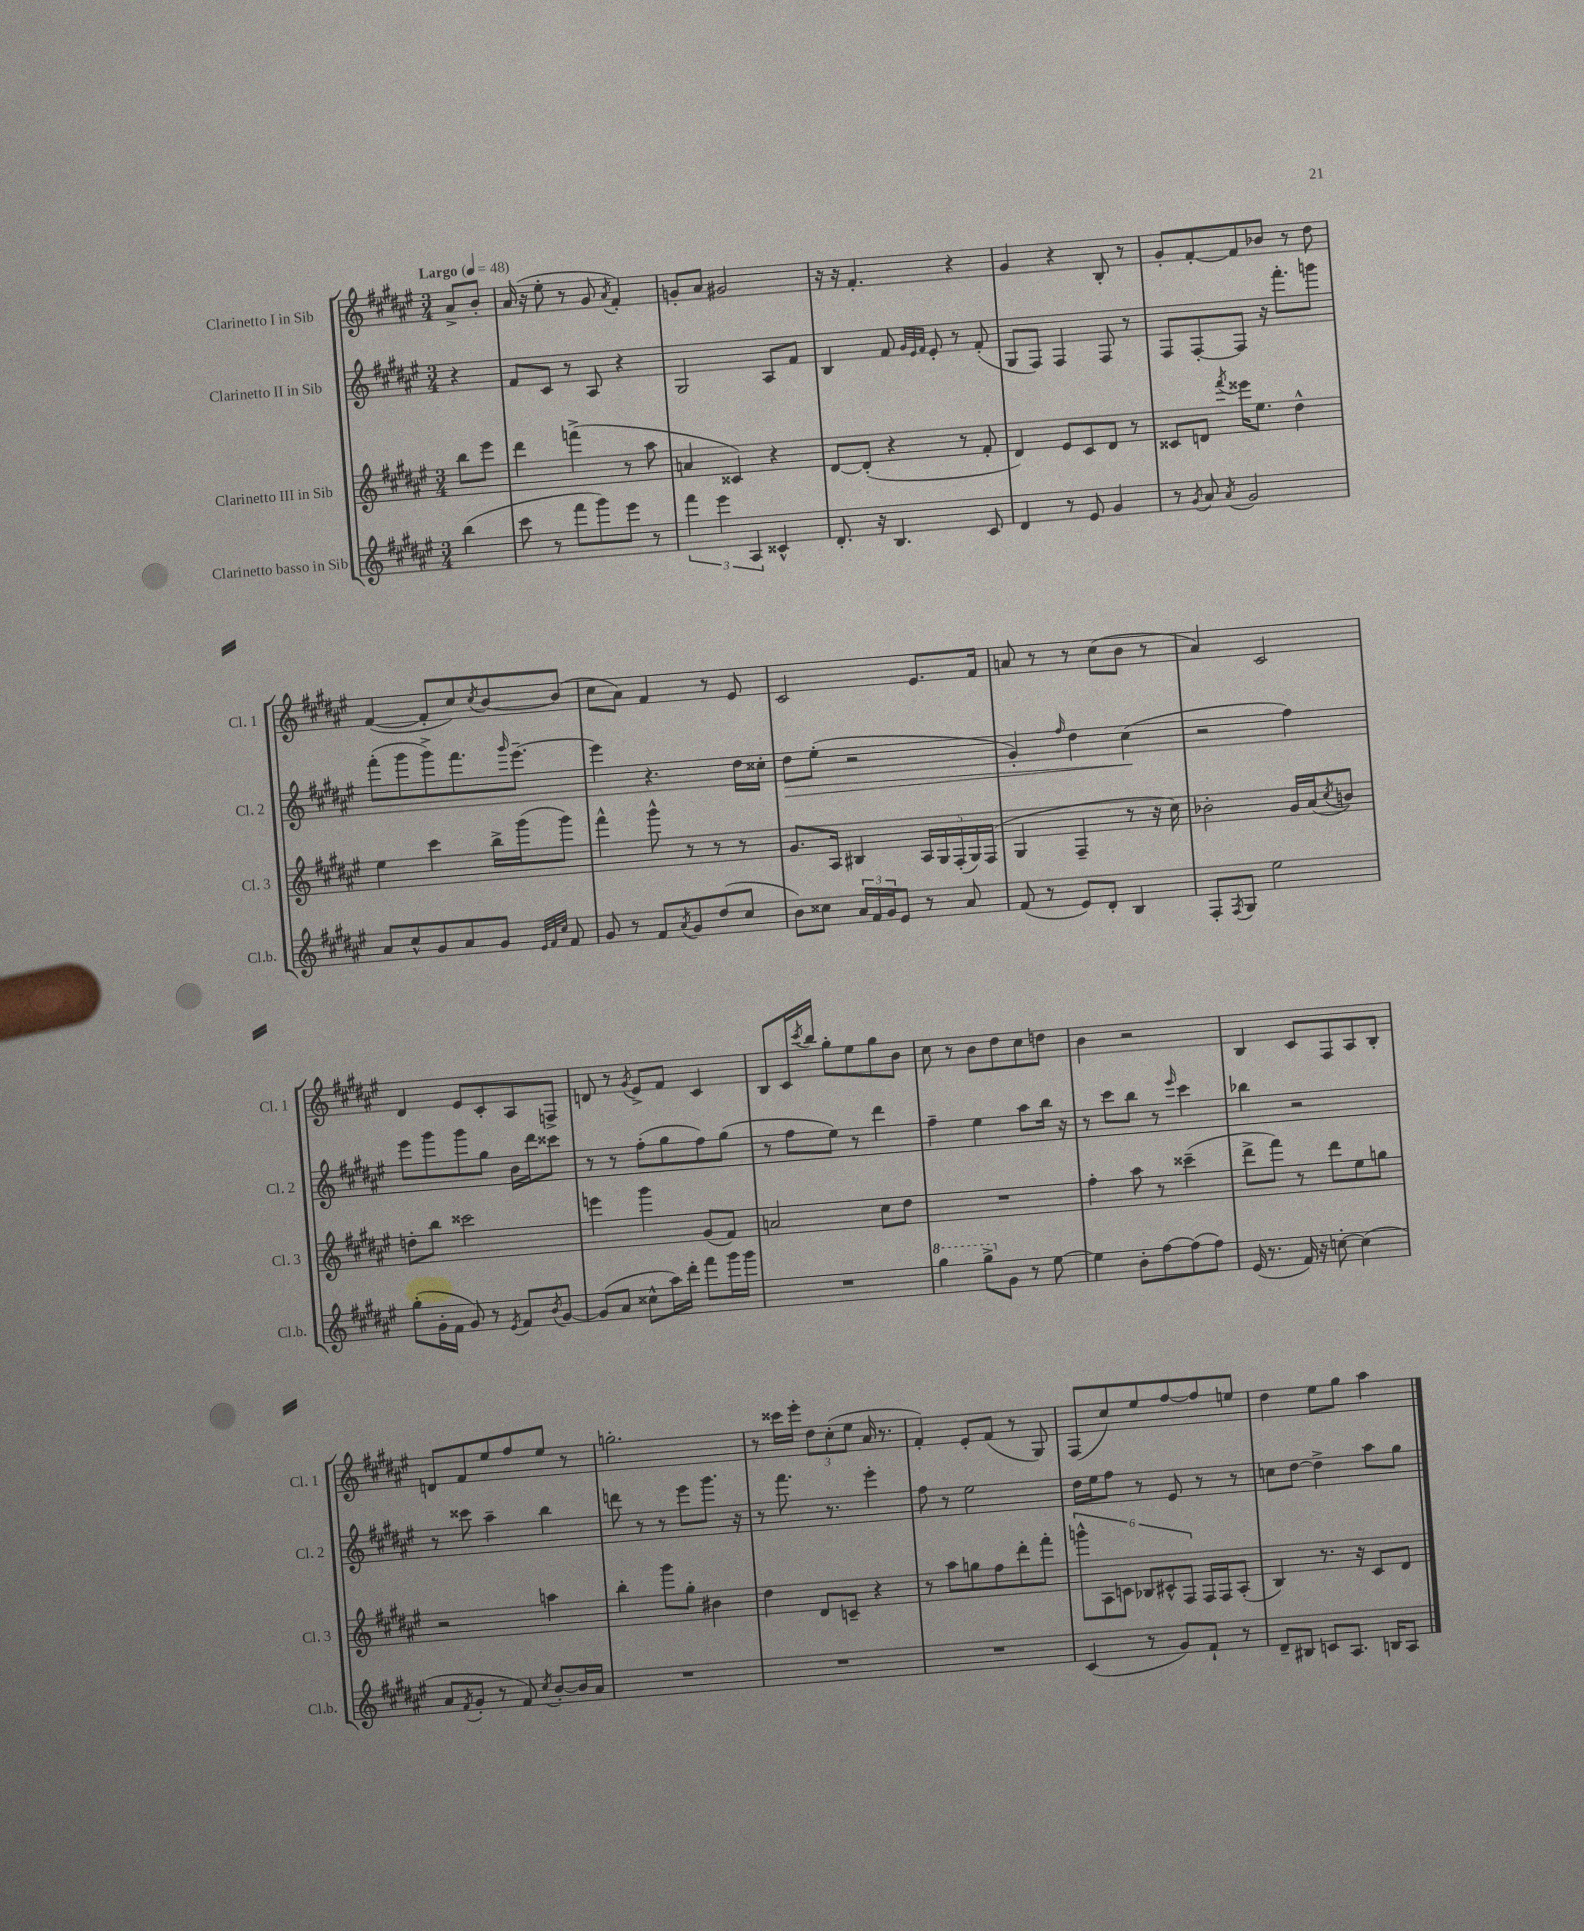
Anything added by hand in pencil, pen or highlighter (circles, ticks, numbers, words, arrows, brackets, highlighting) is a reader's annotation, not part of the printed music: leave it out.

**kern	**kern	**kern	**dynam	**kern
*part4	*part3	*part2	*part2	*part1
*staff4	*staff3	*staff2	*staff2	*staff1
*I"Clarinetto basso in Sib	*I"Clarinetto III in Sib	*I"Clarinetto II in Sib	*	*I"Clarinetto I in Sib
*I'Cl.b.	*I'Cl. 3	*I'Cl. 2	*	*I'Cl. 1
*clefG2	*clefG2	*clefG2	*	*clefG2
*k[f#c#g#d#a#e#]	*k[f#c#g#d#a#e#]	*k[f#c#g#d#a#e#]	*	*k[f#c#g#d#a#e#]
*M3/4	*M3/4	*M3/4	*	*M3/4
*MM48	*MM48	*MM48	*	*MM48
=	=	=	=	=
!	!	!	!	!LO:TX:a:B:t=Largo
(4bb\	8bb\L	4r	.	8a#^/L
.	8eee#\J	.	.	8b'/J
=1	=1	=1	=1	=1
8ccc#\	4ddd#\	8f#/L	.	(16a#/
.	.	.	.	16r
8r	.	8c#/J	.	8ee#'\
8fff#\L	(4fffn^\	8r	.	8r
8ggg#\)	.	8A#/	.	8g#/
.	.	.	.	8qa#/
8eee#\J	8r	4r	.	4f#'/)
8r	8aa#\	.	.	.
=2	=2	=2	=2	=2
6fff#\	4an/	2G#/	.	8gn'/L
.	.	.	.	8a#/J
6eee#\	.	.	.	.
.	4c##X/)	.	.	2g#X/
6A#/	.	.	.	.
4c##X^^/	4r	8A#/L	.	.
.	.	8f#/J	.	.
=3	=3	=3	=3	=3
8.d#'/	[8d#/L	4B/	.	16r
.	.	.	.	16r
.	(8d#'/J]	.	.	4.f#'/
16r	.	.	.	.
4.B/	4r	8f#/	.	.
.	.	32qqg#/LLL	.	.
.	.	32qqe#/	.	.
.	.	32qqf#/JJJ	.	.
.	.	8e#'/	.	.
.	8r	8r	.	4r
8c#/	8f#'/	(8f#'/	.	.
=4	=4	=4	=4	=4
4d#/	4d#/)	8G#/L	.	4g#/
.	.	8F#/J)	.	.
8r	8e#/L	4F#/	.	4r
8e#/	8c#/	.	.	.
4g#/	8d#/J	8F#/	.	8B'/
.	8r	8r	.	8r
=5	=5	=5	=5	=5
8r	8c##X/L	8F#/L	.	8g#'/L
8qg#/	.	.	.	.
8a#/	8dn/J	[8F#'/	.	[8f#'/
8qa#/	8qfff#/	.	.	.
2g#/	16eee##X\KL	8F#/J]	.	8f#/]
.	8.ee#\J	.	.	.
.	.	16r	.	8b-X/J
.	.	8.fff#'\L	.	.
.	4dd#^^\	.	.	8r
.	.	8gggn\J	.	8dd#\
!!LO:LB:g=z
=6	=6	=6	=6	=6
8a#/L	4ee#\	(8fff#'\L	.	([4f#/
8cc#^^/	.	8ggg#\	.	.
8g#/	4ccc#\	8ggg#^\)	.	8f#'/L]
8a#/	.	8.fff#\	.	8cc#/)
.	.	.	.	8qcc#/
8g#/J	16bb^\LL	.	.	[8b/
.	.	16qqggg#/	.	.
.	(16ggg#\J	[8.eee#~\J	.	.
32qqe#/LLL	.	.	.	.
32qqf#/	.	.	.	.
32qqcc#/JJJ	.	.	.	.
8f#/	8ggg#\J)	.	.	(8b/J]
=7	=7	=7	=7	=7
8g#/	4fff#^^\	4eee#\]	.	8cc#\L
8r	.	.	.	8a#\J)
8f#/L	8ggg#^^\	4.r	.	4f#/
8qa#/	.	.	.	.
8g#/	8r	.	.	.
(8dd#/	8r	.	.	8r
8cc#/J	8r	16dd#\LL	.	8e#/
.	.	16cc##X'\JJ	.	.
=8	=8	=8	=8	=8
!	!	!	!LO:HP:b	!
8b\L)	8.g#/L	8dd#\L	>	2c#/
8cc##X\J	.	(8ee#'\J	.	.
.	16A#/Jk	.	.	.
24a#/LL	4B#X/	2r	.	.
24f#/	.	.	.	.
24g#/J	.	.	.	.
8e#/J	.	.	.	.
8r	20A#/LL	.	.	8.e#/L
.	20G#/	.	.	.
.	(20F#'/	.	.	.
8a#/	.	.	.	.
.	20G#/)	.	.	.
.	.	.	.	16f#/Jk
.	(20F#/JJ	.	.	.
=9	=9	=9	=9	=9
(8f#/	4G#/	4g#'/)	.	8an/
8r	.	.	.	8r
.	.	16qqff#/	.	.
8e#/L)	4F#~/	4dd#\	.	8r
8d#'/J	.	.	.	(8cc#\L
4B/	8r	(4cc#\	.	8b\J
.	16r	.	.	8r
.	16cc#\)	.	.	.
.	.	.	]	.
=10	=10	=10	=10	=10
8F#'/L	2b-X'\	2r	.	4a#/)
8qF#/	.	.	.	.
8G#/J	.	.	.	.
2ee#\	.	.	.	2c#/
.	16g#/LL	4ff#\)	.	.
.	(16a#/J	.	.	.
.	8qcc#/	.	.	.
.	8bn/J)	.	.	.
!!LO:LB:g=z
=11	=11	=11	=11	=11
(8gg#'\L	8ddn'\L	8eee#\L	.	4d#/
16g#'\L	8bb\J	8ggg#\	.	.
16f#\JJ	.	.	.	.
8g#/)	2ccc##X\	8ggg#\	.	8e#/L
8r	.	8gg#\J	.	8c#'/
8qe#/	.	.	.	.
8f#/L	.	16b\LL	.	8A#/
.	.	16ddd#\J	.	.
8qb/	.	.	.	.
[8g#/J	.	8ccc##X\J	.	8Fn^/J
=12	=12	=12	=12	=12
(8g#/L]	4eeen\	8r	.	8dn/
8a#/J	.	8r	.	8r
.	.	.	.	8qg#/
8cc##X^^\L	4ggg#\	(8ff#'\L	.	8e#^/L
16aa#\L)	.	8gg#\	.	8f#/J
16ddd#'\JJ	.	.	.	.
8fff#\L	(8g#/L	8ff#\)	.	4c#/
16ggg#\L	8f#/J)	(8gg#\J	.	.
16ggg#\JJ	.	.	.	.
=13	=13	=13	=13	=13
2.r	2an/	8r	.	8B/L
.	.	8ff#\L	.	16c#/L
.	.	.	.	8qccc#/
.	.	.	.	16bb/JJ
.	.	8ee#\J)	.	8gg#'\L
.	.	8r	.	8ee#\
.	8cc#\L	4ddd#\	.	8gg#\
.	8dd#\J	.	.	8b\J
=14	=14	=14	=14	=14
*8va	*	*	*	*
4ggg#\	2.r	4ff#~\	.	8cc#\
.	.	.	.	8r
8ggg#^\L	.	4ee#\	.	8b\L
*X8va	*	*	*	*
8g#\J	.	.	.	8dd#\
8r	.	8aa#\L	.	8cc#\
[8ee#\	.	16bb\Jk	.	8ddn\J
.	.	16r	.	.
=15	=15	=15	=15	=15
4ee#\]	4ff#'\	8r	.	4b\
.	.	8ccc#\L	.	.
8b'\L	8aa#\	8bb\J	.	2r
[8ff#\	8r	8r	.	.
.	.	16qqeee#/	.	.
(8ff#\]	(4ccc##X~\	4ccc#\	.	.
8ff#\J)	.	.	.	.
=16	=16	=16	=16	=16
(16e#/	8ddd#^\L	4bb-X\	.	4B/
8.r	.	.	.	.
.	8fff#\J)	.	.	.
16f#/)	8r	2r	.	8c#/L
16r	.	.	.	.
[8ccn'\	8ddd#\L	.	.	8F#/
(4cc\]	8ee#\	.	.	8A#/
.	8ggn\J	.	.	8B'/J
!!LO:LB:g=z
=17	=17	=17	=17	=17
8a#/L	2r	8r	.	8dn/L
8qf#/	.	.	.	.
8g#'/J	.	8ccc##X\	.	8f#/
8r	.	4aa#~\	.	8ee#/
8f#/)	.	.	.	8ff#/
8qcc#/	.	.	.	.
[8b'/L	4aan\	4bb\	.	8ee#/J
16b/L]	.	.	.	8r
16a#/JJ	.	.	.	.
=18	=18	=18	=18	=18
2.r	4bb'\	8dddn\	.	2.ggn'\
.	.	8r	.	.
.	8ggg#\L	8r	.	.
.	8gg#'\J	8eee#\L	.	.
.	4b#X\	8.ggg#\J	.	.
.	.	16r	.	.
=19	=19	=19	=19	=19
2.r	4dd#\	8r	.	8r
.	.	8.fff#\	.	16ccc##X\LL
.	.	.	.	16eee#'\JJ
.	8d#/L	.	.	12dd#\L
.	.	8.r	.	.
.	.	.	.	(12cc#'\
.	8cn~/J	.	.	.
.	.	.	.	12ee#\J
.	4r	4eee#'\	.	16a#/
.	.	.	.	8.r
=20	=20	=20	=20	=20
2.r	8r	8ff#\	.	4f#'/)
.	8aa#\L	8r	.	.
.	8ggn\	2ee#\	.	8e#'/L
.	8ff#\	.	.	(8f#/J
.	8ddd#'\	.	.	8r
.	8fff#'\J	.	.	8G#/)
=21	=21	=21	=21	=21
(4c#/	12gggn^^\L	16dd#\LL	.	(8F#/L
.	.	16ee#\J	.	.
.	12A#\	.	.	.
.	.	8ff#\J	.	8cc#/)
.	12cn\J	.	.	.
8r	12B-X/L	8r	.	8ee#/
.	12c#X^^/	.	.	.
8g#/L)	.	8e#/	.	[8ff#/
.	12F#/J	.	.	.
8f#`/J	16F#/LL	8r	.	8ff#/]
.	16F#/J	.	.	.
8r	(8A#'/J	8r	.	8een/J
=22	=22	=22	=22	=22
8d#~/L	4B/)	8ccn\L	.	4dd#\
8B#X/J	.	[8dd#\J	.	.
8cn/L	8.r	4dd#^\]	.	8ee#\L
8.A#/J	.	.	.	8gg#\J
.	16r	.	.	.
.	8c#/L	8aa#\L	.	4aa#\
16Bn/KL	.	.	.	.
8A#/J	8d#/J	8gg#\J	.	.
==	==	==	==	==
*-	*-	*-	*-	*-
